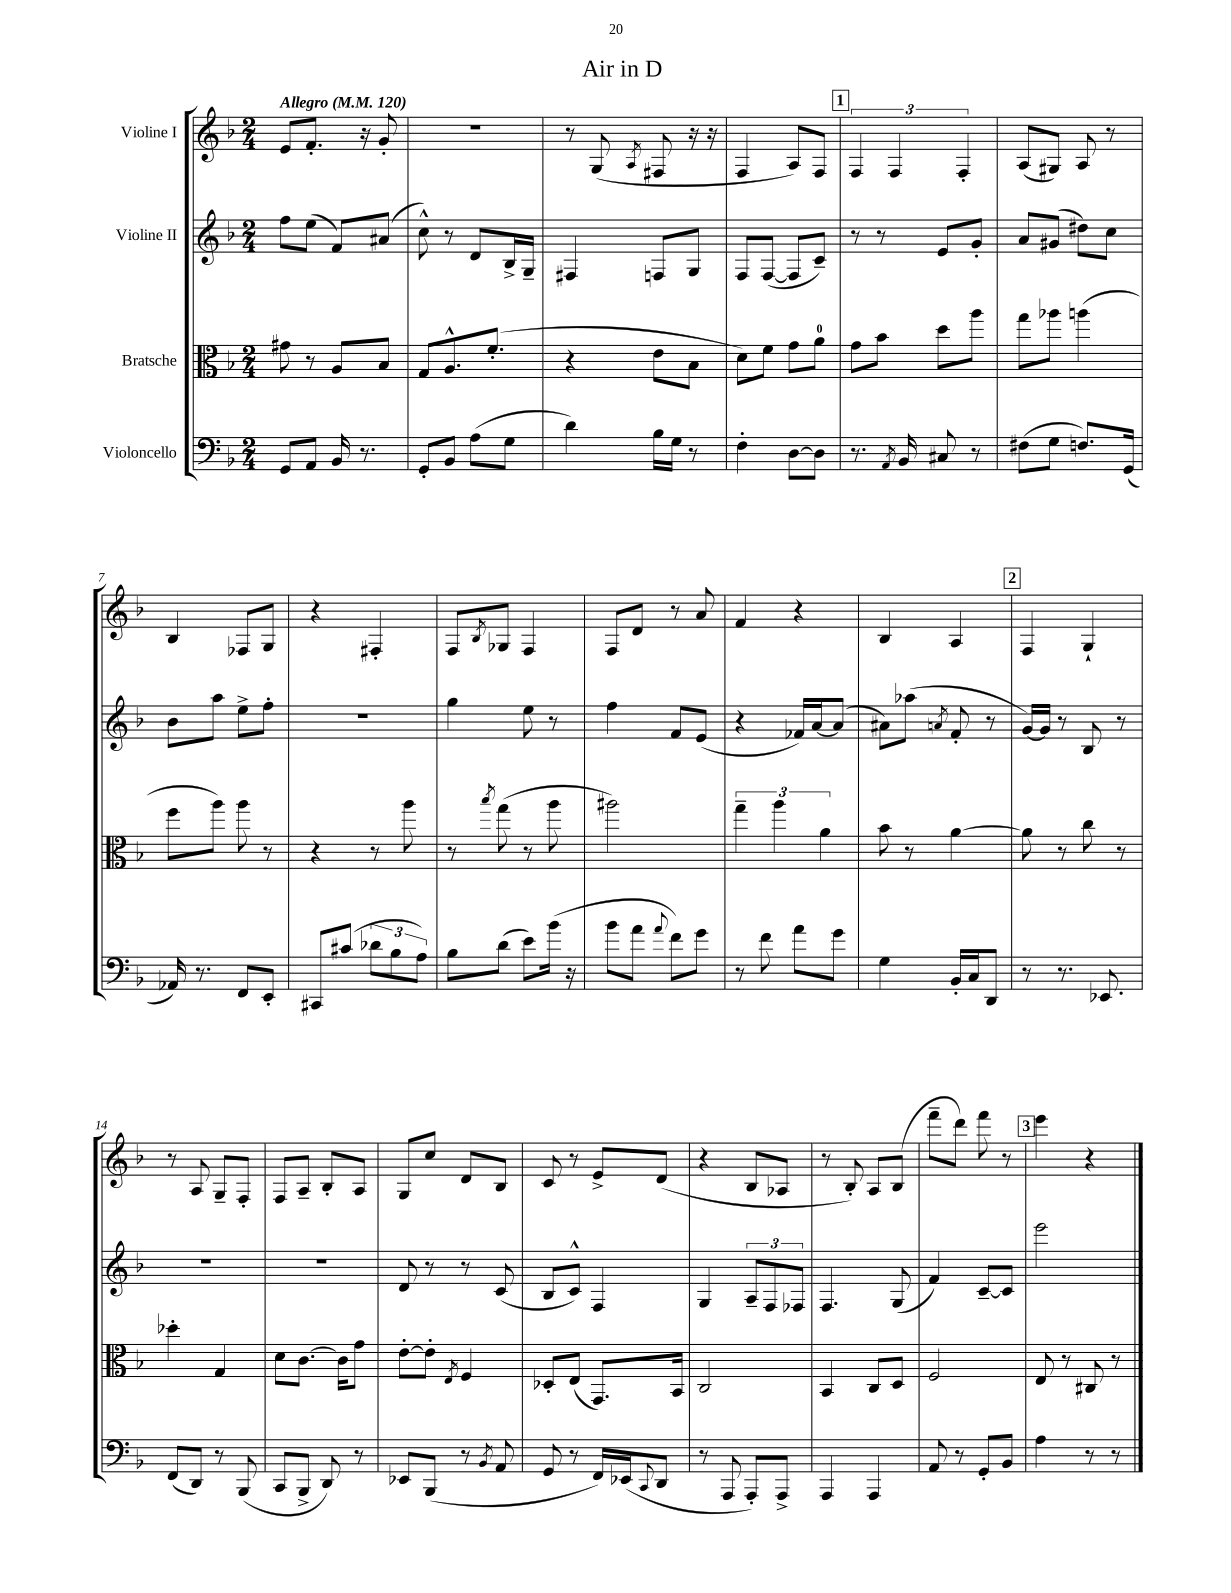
\header { title = "Air in D" }
<<
\new StaffGroup <<
\new Staff = "s0" \with { instrumentName = "Violine I" } {
    \clef treble \key f \major \numericTimeSignature \time 2/4 \tempo "Allegro" 4 = 120
    e'8 f'8.-. r16 g'8-. |
    R2 |
    r8 g8( \acciaccatura { a8 } fis8 r16 r16 |
    f4 a8) f8 |
    \mark \markup { \box "1" } \tuplet 3/2 { f4 f4 f4-. } |
    a8( gis8) a8 r8 |
    bes4 fes8 g8 |
    r4 fis4-. |
    f8 \acciaccatura { bes8 } ges8 f4 |
    f8 d'8 r8 a'8 |
    f'4 r4 |
    bes4 a4 |
    \mark \markup { \box "2" } f4 g4-! |
    r8 a8 g8-- f8-. |
    f8 a8-- bes8-. a8 |
    g8 c''8 d'8 bes8 |
    c'8 r8 e'8-> d'8( |
    r4 bes8 aes8 |
    r8 bes8-.) a8 bes8( |
    f'''8-- d'''8) f'''8 r8 |
    \mark \markup { \box "3" } e'''4 r4 \bar "|." |
}
\new Staff = "s1" \with { instrumentName = "Violine II" } {
    \clef treble \key f \major \numericTimeSignature \time 2/4
    f''8 e''8( f'8) ais'8( |
    c''8-^) r8 d'8 bes16-> g16-- |
    fis4 f8 g8 |
    f8 f8~( f8 c'8--) |
    \mark \markup { \box "1" } r8 r8 e'8 g'8-. |
    a'8 gis'8( dis''8) c''8 |
    bes'8 a''8 e''8-> f''8-. |
    R2 |
    g''4 e''8 r8 |
    f''4 f'8 e'8( |
    r4 fes'16) a'16~ a'8( |
    ais'8) aes''8( \acciaccatura { a'8 } f'8-. r8 |
    \mark \markup { \box "2" } g'16~) g'16 r8 bes8 r8 |
    R2 |
    R2 |
    d'8 r8 r8 c'8( |
    bes8 c'8-^) f4 |
    g4 \tuplet 3/2 { a8-- f8 fes8 } |
    f4. g8( |
    f'4) c'8~-- c'8 |
    \mark \markup { \box "3" } e'''2 \bar "|." |
}
\new Staff = "s2" \with { instrumentName = "Bratsche" } {
    \clef alto \key f \major \numericTimeSignature \time 2/4
    gis'8 r8 a8 bes8 |
    g8 a8.-^ f'8.-.( |
    r4 e'8 bes8 |
    d'8) f'8 g'8 a'8-0 |
    \mark \markup { \box "1" } g'8 bes'8 d''8 a''8 |
    g''8 aes''8 a''4( |
    f''8 a''8) a''8 r8 |
    r4 r8 a''8 |
    r8 \acciaccatura { bes''8 } g''8( r8 a''8 |
    ais''2) |
    \tuplet 3/2 { g''4-- a''4 a'4 } |
    bes'8 r8 a'4~ |
    \mark \markup { \box "2" } a'8 r8 c''8 r8 |
    des''4-. g4 |
    d'8 c'8.~ c'16 g'8 |
    e'8~-. e'8-. \acciaccatura { e8 } f4 |
    des8-. e8( g,8.) bes,16 |
    c2 |
    bes,4 c8 d8 |
    f2 |
    \mark \markup { \box "3" } e8 r8 cis8 r8 \bar "|." |
}
\new Staff = "s3" \with { instrumentName = "Violoncello" } {
    \clef bass \key f \major \numericTimeSignature \time 2/4
    g,8 a,8 bes,16 r8. |
    g,8-. bes,8 a8( g8 |
    d'4) bes16 g16 r8 |
    f4-. d8~ d8 |
    \mark \markup { \box "1" } r8. \acciaccatura { a,8 } bes,16 cis8 r8 |
    fis8( g8 f8.) g,16( |
    aes,16) r8. f,8 e,8-. |
    cis,8 cis'8( \tuplet 3/2 { des'8 bes8 a8) } |
    bes8 d'8( e'8) bes'16( r16 |
    bes'8 a'8 \appoggiatura { a'8 } f'8) g'8 |
    r8 f'8 a'8 g'8 |
    g4 bes,16-. c16 d,8 |
    \mark \markup { \box "2" } r8 r8. ees,8. |
    f,8( d,8) r8 bes,,8( |
    c,8 bes,,8-> d,8) r8 |
    ees,8 bes,,8( r8 \acciaccatura { bes,8 } a,8 |
    g,8 r8 f,16) ees,16( \appoggiatura { c,8 } d,8 |
    r8 a,,8 a,,8-.) a,,8-> |
    a,,4 a,,4 |
    a,8 r8 g,8-. bes,8 |
    \mark \markup { \box "3" } a4 r8 r8 \bar "|." |
}
>>
>>
